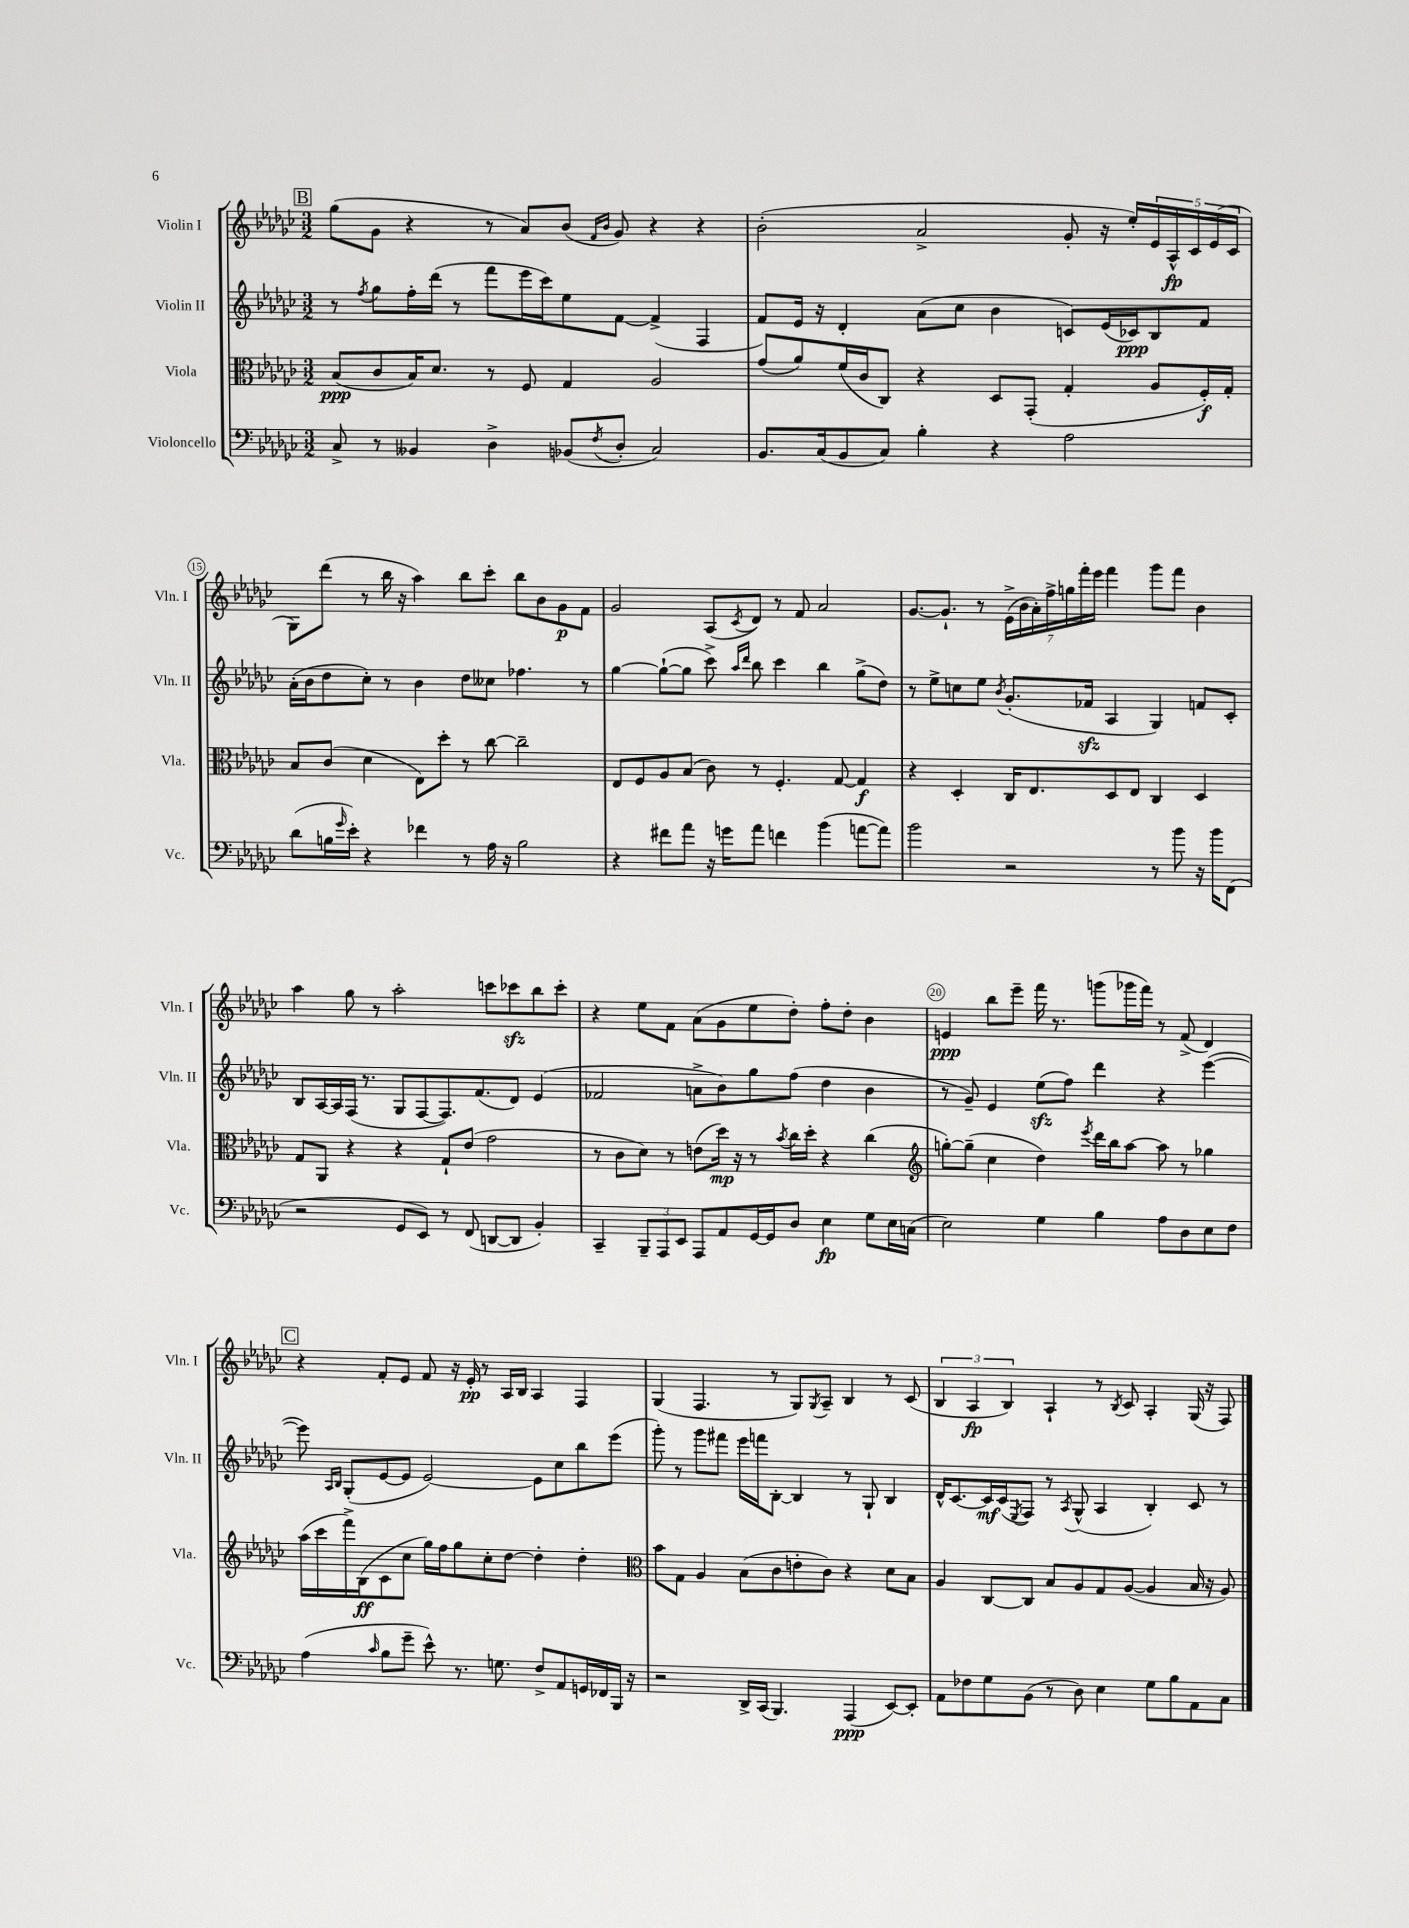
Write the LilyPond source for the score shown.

<<
\new StaffGroup <<
\new Staff = "s0" \with { instrumentName = "Violin I" shortInstrumentName = "Vln. I" } {
    \clef treble \key ges \major \numericTimeSignature \time 3/2
    \mark \markup { \box "B" } ges''8( ges'8 r4 r8 aes'8) bes'8( \grace { f'16 bes'16 } ges'8) r4 r4 |
    bes'2-.( aes'2-> ges'8-. r16 ees''16-.) \tuplet 5/4 { ees'16 aes16-^\fp ces'16 ees'16( ces'16 } |
    ges8) des'''8( r8 bes''16 r16 aes''4) bes''8 ces'''8-. bes''8 bes'8 ges'8\p f'8 |
    ges'2 aes8( \acciaccatura { ces'8 } des'8) r8 f'8 aes'2 |
    ges'8.~ ges'8.-! r8 \tuplet 7/4 { ees'16->( bes'16 aes'16-.) f''16-> g''16 f'''16-. ees'''16 } f'''4 ges'''8 f'''8 bes'4 |
    aes''4 ges''8 r8 aes''2-. c'''8 ces'''8\sfz bes''8 ces'''8-. |
    r4 ees''8 f'8 aes'8( ges'8 ees''8 des''8-.) f''8-. des''8-. bes'4 |
    e'4\ppp bes''8 ees'''8-- f'''16 r8. g'''8( ges'''16 f'''16) r8 f'8->( des'4) |
    \mark \markup { \box "C" } r4 f'8-. ees'8 f'8 r16 ees'16-.\pp r8 aes16 bes16 aes4 f4 |
    ges4( f4. r8 ges8) \acciaccatura { ges8 } aes8-- bes4 r8 ces'8( |
    \tuplet 3/2 { bes4 aes4\fp bes4) } aes4-! r8 \acciaccatura { bes8 } ces'8 aes4-. ges16( r16 f8) \bar "|." |
}
\new Staff = "s1" \with { instrumentName = "Violin II" shortInstrumentName = "Vln. II" } {
    \clef treble \key ges \major \numericTimeSignature \time 3/2
    \mark \markup { \box "B" } r8 \acciaccatura { f''8 } ges''8 f''16-. des'''16( r8 f'''8 ees'''16 ces'''16) ees''8 f'8~ f'4->( f4 |
    f'8) ees'16 r16 des'4-. aes'8( ces''8 bes'4 c'8) ees'16( ces'16\ppp) bes8 f'8 |
    aes'16-.( bes'16 des''8 ces''8-.) r8 bes'4 des''8 ceses''8 fes''4. r8 |
    ges''4~ ges''8~-!( ges''8 ces'''8->) \grace { aes''16 des'''16 } bes''8 ces'''4 bes''4 ges''8->( des''8) |
    r8 ees''8-> c''8 ees''8 \acciaccatura { bes'8 } ges'8.-.( fes'16\sfz aes4 ges4) f'8 ces'8-. |
    bes8 aes16~ aes16 f16( r8. ges8 f8~ f8.) f'8.( des'8) ees'4( |
    fes'2 a'8-> bes'8) ges''8 f''8( des''4 bes'4 |
    r8 ges'8--) ees'4 ees''8\sfz( f''8) des'''4 r4 ees'''4~( |
    \mark \markup { \box "C" } ees'''8) \grace { aes16 bes16 } ges8-.( ees'8~ ees'8 ees'2~) ees'8 ces''8 bes''8 ees'''8( |
    ges'''8-.) r8 ges'''8 fis'''8 ees'''16 f'''16 bes8~-. bes4 r8 ges8-! bes4 |
    des'16-^ ces'8.~ ces'16\mf ces'16( \acciaccatura { ees8 } f8) r8 \acciaccatura { aes8 } ges8-^( aes4 bes4-.) ces'8 r8 \bar "|." |
}
\new Staff = "s2" \with { instrumentName = "Viola" shortInstrumentName = "Vla." } {
    \clef alto \key ges \major \numericTimeSignature \time 3/2
    \mark \markup { \box "B" } bes8\ppp( ces'8 bes16) des'8. r8 f8 ges4 aes2 |
    ges'8( aes'8) f'16( ces'16 ces8) r4 des8 ges,8-.( ges4-. aes8 f16-.\f) ges16-. |
    bes8 ces'8( des'4 ees8) des''8-. r8 ces''8~ ces''2-- |
    ees8 f8 aes8 bes8( ces'8) r8 f4.-. ges8~ ges4\f |
    r4 des4-. ces16 ees8. des8 ees8 ces4 des4 |
    ges8 aes,8 r4 r4 ges8-! ees'8( ges'2 |
    r8 ces'8 des'8) r8 e'8( des''16\mp) r16 r8 \acciaccatura { bes'8 } ces''16 des''16-. r4 ces''4( |
    \clef treble g''8~-.) g''8--( ces''4 des''4) \acciaccatura { ees'''8 } des'''16 bes''16 aes''8~ aes''8 r8 ges''4 |
    \mark \markup { \box "C" } aes''16( ces'''16 f'''16->) bes16\ff( ces'8 ces''8 ges''16) f''16 ges''8 ces''8-. des''8~ des''4-. des''4-. |
    \clef alto bes'8 ges8 aes4 bes8( ces'8 e'8-. ces'8) r4 des'8 bes8 |
    aes4 ces8~ ces8 bes8 aes8 ges8 aes8~( aes4 bes16 r16 aes8) \bar "|." |
}
\new Staff = "s3" \with { instrumentName = "Violoncello" shortInstrumentName = "Vc." } {
    \clef bass \key ges \major \numericTimeSignature \time 3/2
    \mark \markup { \box "B" } ces8-> r8 beses,4 des4-> bes,8( \acciaccatura { f8 } des8-. ces2) |
    bes,8. ces16( bes,8 ces8) bes4-. r4 aes2 |
    des'8( b16 \grace { ges'16 } ees'16-.) r4 fes'4 r8 aes16 r16 b2 |
    r4 fis'8 aes'8 r16 g'16 aes'8 f'4 bes'4( a'8~ a'8) |
    bes'2 r2 r8 bes'8 r16 bes'16 f,8( |
    r2 ges,8 ees,8) r8 f,8( d,8~ d,8 bes,4-.) |
    ces,4-- \tuplet 3/2 { bes,,8-- aes,,8 ees,8 } aes,,8 aes,8 ges,16~ ges,16 des8 ees4\fp ges8 ees16 c16( |
    ees2) ges4 bes4 aes8 des8 ees8 f8 |
    \mark \markup { \box "C" } aes4( \grace { ces'16 } bes8 ges'8-- ees'8-^) r8. g8. f8-> aes,8 g,16 fes,16 bes,,16 r16 |
    r2 des,16-> ces,16( bes,,4.) aes,,4\ppp( ees,8~) ees,8-. |
    aes,8 fes8 ges8 bes,8( r8 des8) ees4 ges8 bes8 aes,8 ces8 \bar "|." |
}
>>
>>
\layout { \context { \Score currentBarNumber = #13 \override BarNumber.break-visibility = ##(#f #t #t) barNumberVisibility = #(every-nth-bar-number-visible 5) \override BarNumber.stencil = #(make-stencil-circler 0.1 0.3 ly:text-interface::print) } }
